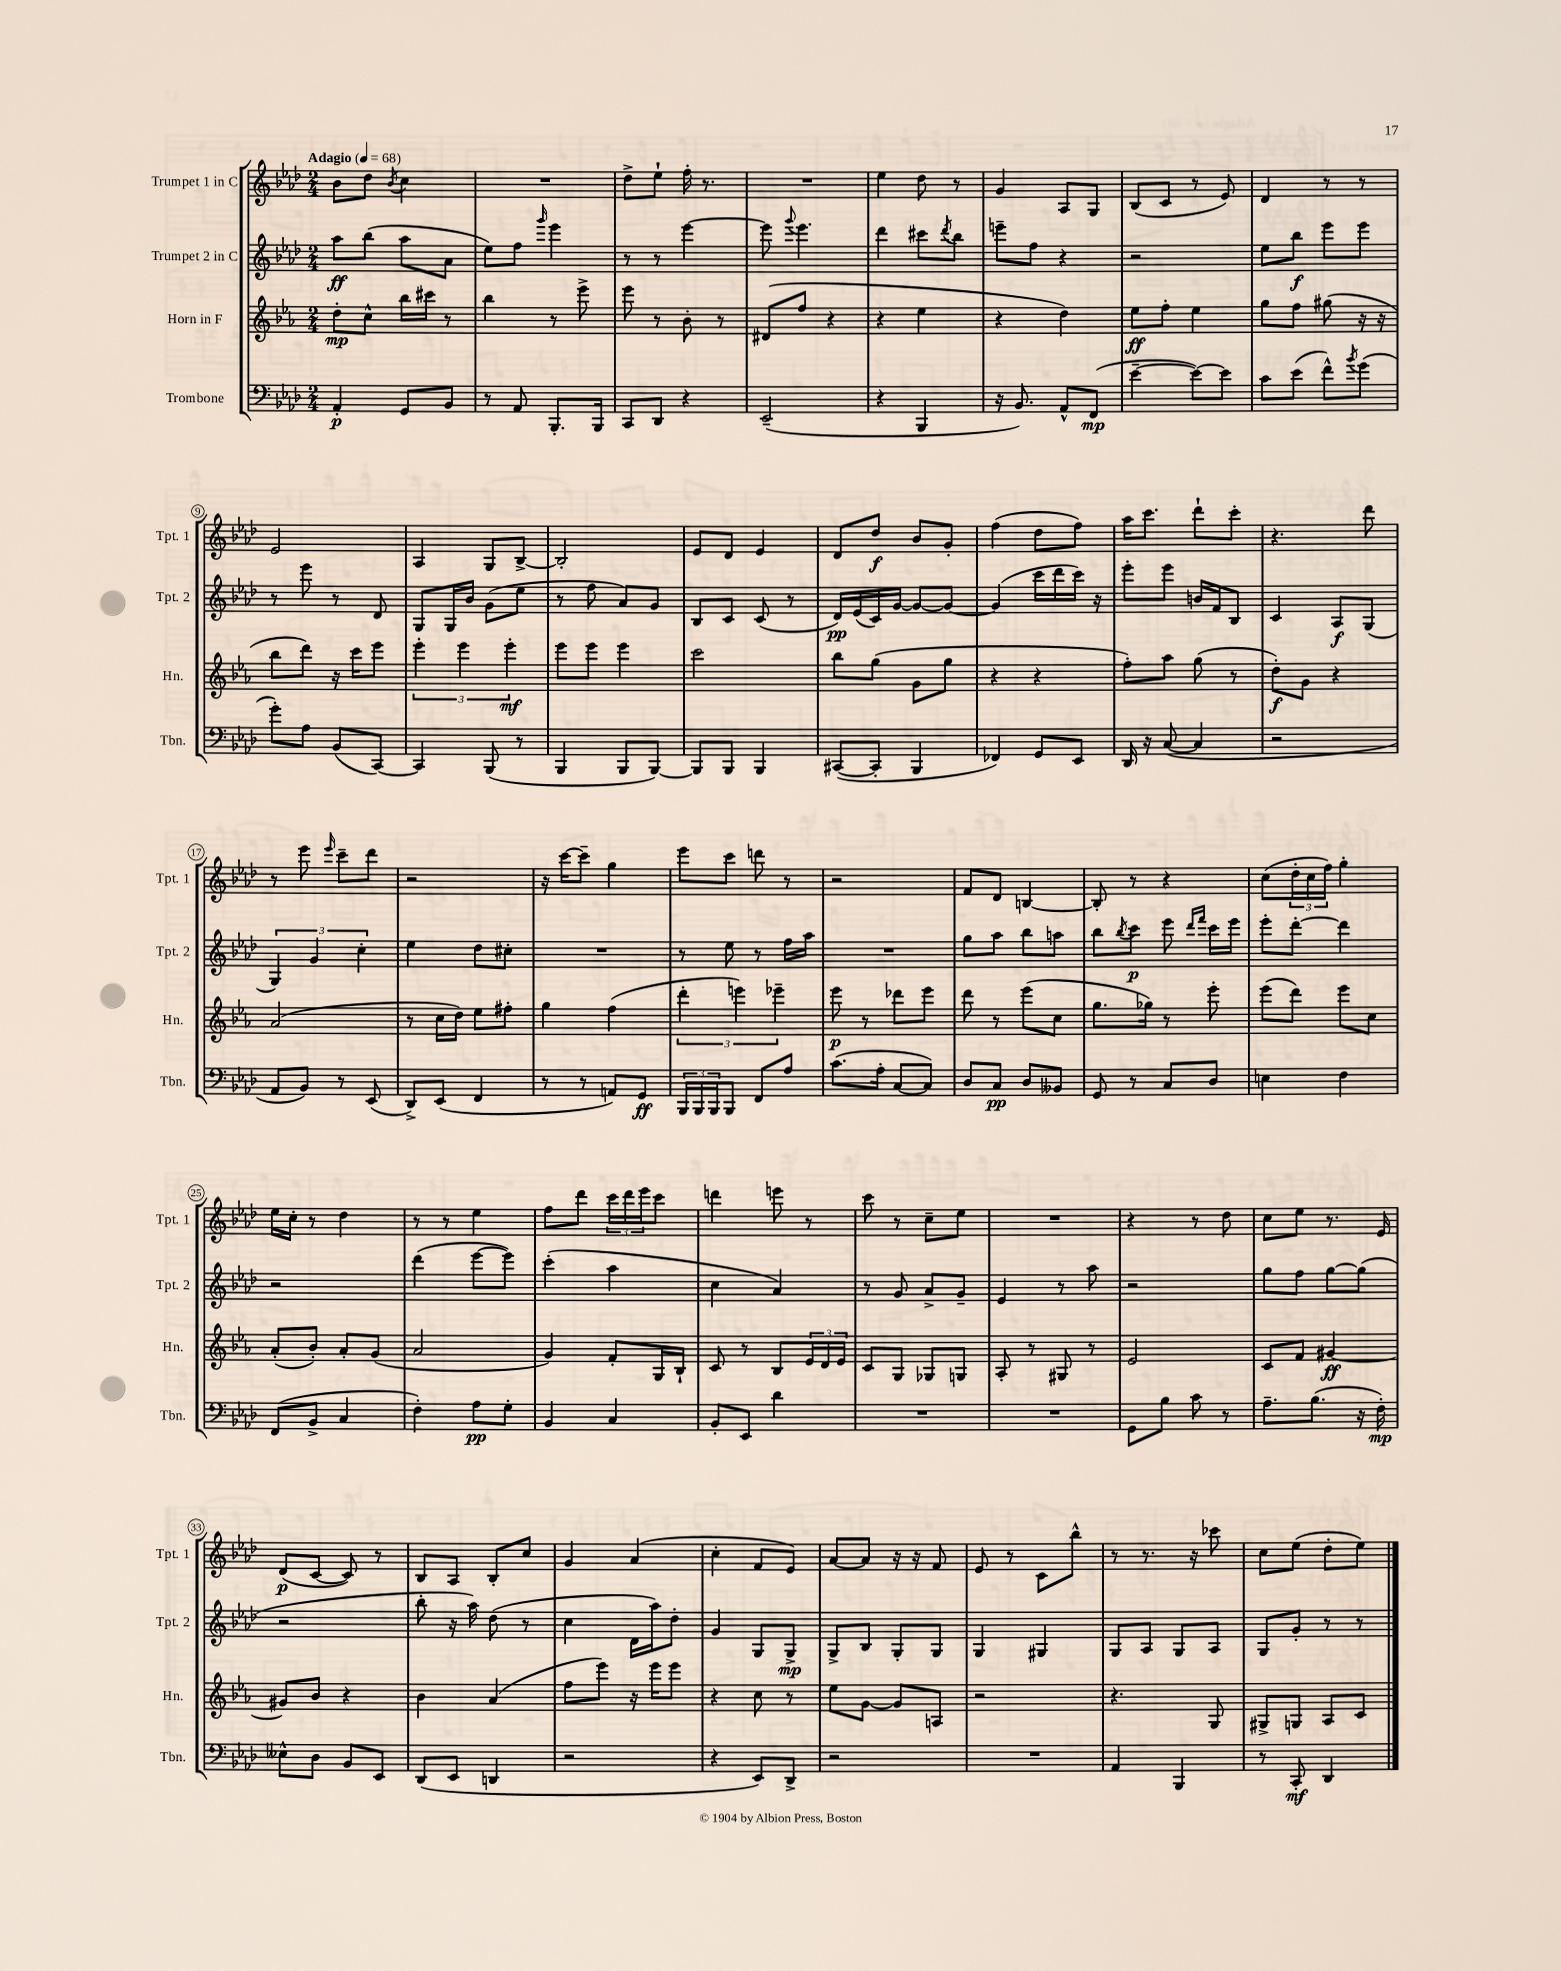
<<
\new StaffGroup <<
\new Staff = "s0" \with { instrumentName = "Trumpet 1 in C" shortInstrumentName = "Tpt. 1" } {
    \clef treble \key aes \major \numericTimeSignature \time 2/4 \tempo "Adagio" 4 = 68
    bes'8 des''8 \acciaccatura { bes'8 } c''4 |
    R2 |
    des''8-> ees''8-! f''16-. r8. |
    R2 |
    ees''4 des''8 r8 |
    g'4 aes8 g8 |
    bes8( c'8 r8 ees'8) |
    des'4 r8 r8 |
    ees'2 |
    aes4 g8 bes8~-> |
    bes2-. |
    ees'8 des'8 ees'4 |
    des'8 des''8\f bes'8 g'8-. |
    f''4( des''8 f''8) |
    aes''16 c'''8. des'''8-! c'''8-. |
    r4. des'''8 |
    r8 ees'''8 \grace { ees'''16 } c'''8-- des'''8 |
    r2 |
    r16 c'''16~ c'''8-- g''4 |
    ees'''8 c'''8 d'''8 r8 |
    r2 |
    f'8 des'8 b4~ |
    b8-. r8 r4 |
    c''8( \tuplet 3/2 { des''16-. c''16 f''16) } g''4-. |
    ees''16 c''16-. r8 des''4 |
    r8 r8 ees''4 |
    f''8 des'''8 \tuplet 3/2 { c'''16 des'''16 ees'''16 } c'''8 |
    d'''4 e'''8 r8 |
    c'''8 r8 c''8-- ees''8 |
    R2 |
    r4 r8 des''8 |
    c''8 ees''8 r8. ees'16 |
    des'8\p( c'8~ c'8) r8 |
    bes8 aes8 bes8-. c''8 |
    g'4 aes'4( |
    c''4-. f'8 ees'8) |
    aes'8~ aes'8 r16 r16 f'8 |
    ees'8 r8 c'8 bes''8-^ |
    r8 r8. r16 ces'''8 |
    c''8 ees''8( des''8-. ees''8) \bar "|." |
}
\new Staff = "s1" \with { instrumentName = "Trumpet 2 in C" shortInstrumentName = "Tpt. 2" } {
    \clef treble \key aes \major \numericTimeSignature \time 2/4
    aes''8\ff bes''8( aes''8 aes'8 |
    ees''8) f''8 \grace { g'''16 } ees'''4 |
    r8 r8 ees'''4~ |
    ees'''8 \appoggiatura { g'''8 } ees'''4. |
    des'''4 cis'''8 \acciaccatura { des'''8 } bes''8 |
    e'''8-- f''8 r4 |
    r2 |
    ees''8 bes''8\f ees'''8 ees'''8 |
    r8 ees'''8 r8 des'8 |
    g8 g16 bes'16 g'8( ees''8 |
    r8 f''8 aes'8) g'8 |
    bes8 c'8 c'8( r8 |
    des'16\pp) ees'16( c'16) g'16~ g'8~ g'8~ |
    g'4( c'''16 des'''16 c'''16) r16 |
    ees'''8-. ees'''8 b'16 f'16 bes8 |
    c'4 aes8\f g8( |
    \tuplet 3/2 { g4) g'4 c''4-. } |
    ees''4 des''8 cis''8-. |
    R2 |
    r8 ees''8 r8 f''16 aes''16 |
    R2 |
    g''8 aes''8 bes''8 a''8 |
    bes''8 \acciaccatura { bes''8 } c'''8\p ees'''8 \grace { des'''16 f'''16 } c'''16 ees'''16 |
    ees'''8-. des'''8~-. des'''4 |
    r2 |
    des'''4( ees'''8~ ees'''8) |
    c'''4-.( aes''4 |
    c''4 aes'4) |
    r8 g'8 aes'8-> g'8-- |
    ees'4 r8 aes''8 |
    r2 |
    g''8 f''8 g''8~ g''8( |
    r2 |
    bes''8-. r16 aes''16) des''8( r8 |
    c''4 des'16 aes''16) des''8-. |
    g'4 g8 g8->\mp |
    g8-> bes8 g8-. g8 |
    g4 gis4 |
    g8 aes8 g8 aes8 |
    g8 g'8-. r8 r8 \bar "|." |
}
\new Staff = "s2" \with { instrumentName = "Horn in F" shortInstrumentName = "Hn." } {
    \clef treble \key ees \major \numericTimeSignature \time 2/4
    d''8-.\mp c''8-^ bes''16 cis'''16 r8 |
    bes''4 r8 ees'''8-> |
    ees'''8 r8 bes'8-. r8 |
    dis'8( f''8 r4 |
    r4 ees''4 |
    r4 d''4) |
    ees''8\ff f''8-. ees''4 |
    g''8 f''8 gis''8( r16 r16 |
    bes''8 d'''8) r16 c'''16 ees'''8 |
    \tuplet 3/2 { ees'''4-. ees'''4 ees'''4-.\mf } |
    ees'''8 ees'''8 ees'''4 |
    c'''2 |
    bes''8 g''8( g'8 g''8 |
    r4 r4 |
    f''8-.) aes''8 g''8( r8 |
    d''8-.\f) g'8 r4 |
    aes'2( |
    r8 c''16 d''16) ees''8 fis''8-. |
    g''4 f''4( |
    \tuplet 3/2 { d'''4-. e'''4) ees'''4-- } |
    ees'''8\p r8 des'''8 ees'''8 |
    d'''8 r8 ees'''8( c''8 |
    g''8. ges''16) r8 ees'''8-. |
    ees'''8( d'''8) ees'''8 c''8 |
    aes'8-.( bes'8-.) aes'8-. g'8( |
    aes'2 |
    g'4) f'8-. g16 bes16-! |
    c'8 r8 bes8 \tuplet 3/2 { ees'16 d'16 ees'16 } |
    c'8 g8 ges8 g8 |
    aes8-. r8 gis8 r8 |
    ees'2 |
    c'8 f'8 gis'4~\ff |
    gis'8 bes'8 r4 |
    bes'4 aes'4( |
    f''8 ees'''8) r16 ees'''16 ees'''8 |
    r4 c''8 r8 |
    ees''8 g'8~ g'8 a8 |
    r2 |
    r4. g8 |
    gis8-> g8 aes8 c'8 \bar "|." |
}
\new Staff = "s3" \with { instrumentName = "Trombone" shortInstrumentName = "Tbn." } {
    \clef bass \key aes \major \numericTimeSignature \time 2/4
    aes,4-.\p g,8 bes,8 |
    r8 aes,8 bes,,8.-. bes,,16 |
    c,8 des,8 r4 |
    ees,2--( |
    r4 bes,,4 |
    r16 bes,8.) aes,8-^ f,8\mp( |
    ees'4~-- ees'8~) ees'8 |
    c'8 ees'8( f'8-^) \acciaccatura { bes'8 } g'8( |
    g'8-.) aes8 bes,8( c,8~) |
    c,4 bes,,8( r8 |
    bes,,4 bes,,8 bes,,8~) |
    bes,,8 bes,,8 bes,,4 |
    cis,8~( cis,8-. bes,,4 |
    fes,4) g,8 ees,8 |
    des,16 r16 c8~( c4 |
    r2 |
    aes,8 bes,8) r8 ees,8( |
    des,8->) ees,8( f,4 |
    r8 r8 a,8) g,8\ff |
    \tuplet 3/2 { bes,,16 bes,,16 bes,,16 } bes,,8 f,8 aes8 |
    c'8.( aes16-. c8~ c8) |
    des8 c8\pp des8 beses,8 |
    g,8 r8 c8 des8 |
    e4 f4 |
    f,8( bes,8-> c4 |
    f4-.) aes8\pp g8-. |
    bes,4 c4 |
    bes,8-. ees,8 des'4 |
    R2 |
    R2 |
    g,8 bes8 c'8 r8 |
    aes8.-- bes8.( r16 f16-.\mp) |
    eeses8-^ des8 bes,8 ees,8 |
    des,8( ees,8 d,4 |
    r2 |
    r4 ees,8) des,8-> |
    r2 |
    R2 |
    aes,4 bes,,4 |
    r8 c,8-.\mf des,4 \bar "|." |
}
>>
>>
\layout { \context { \Score \override BarNumber.stencil = #(make-stencil-circler 0.1 0.3 ly:text-interface::print) } }
